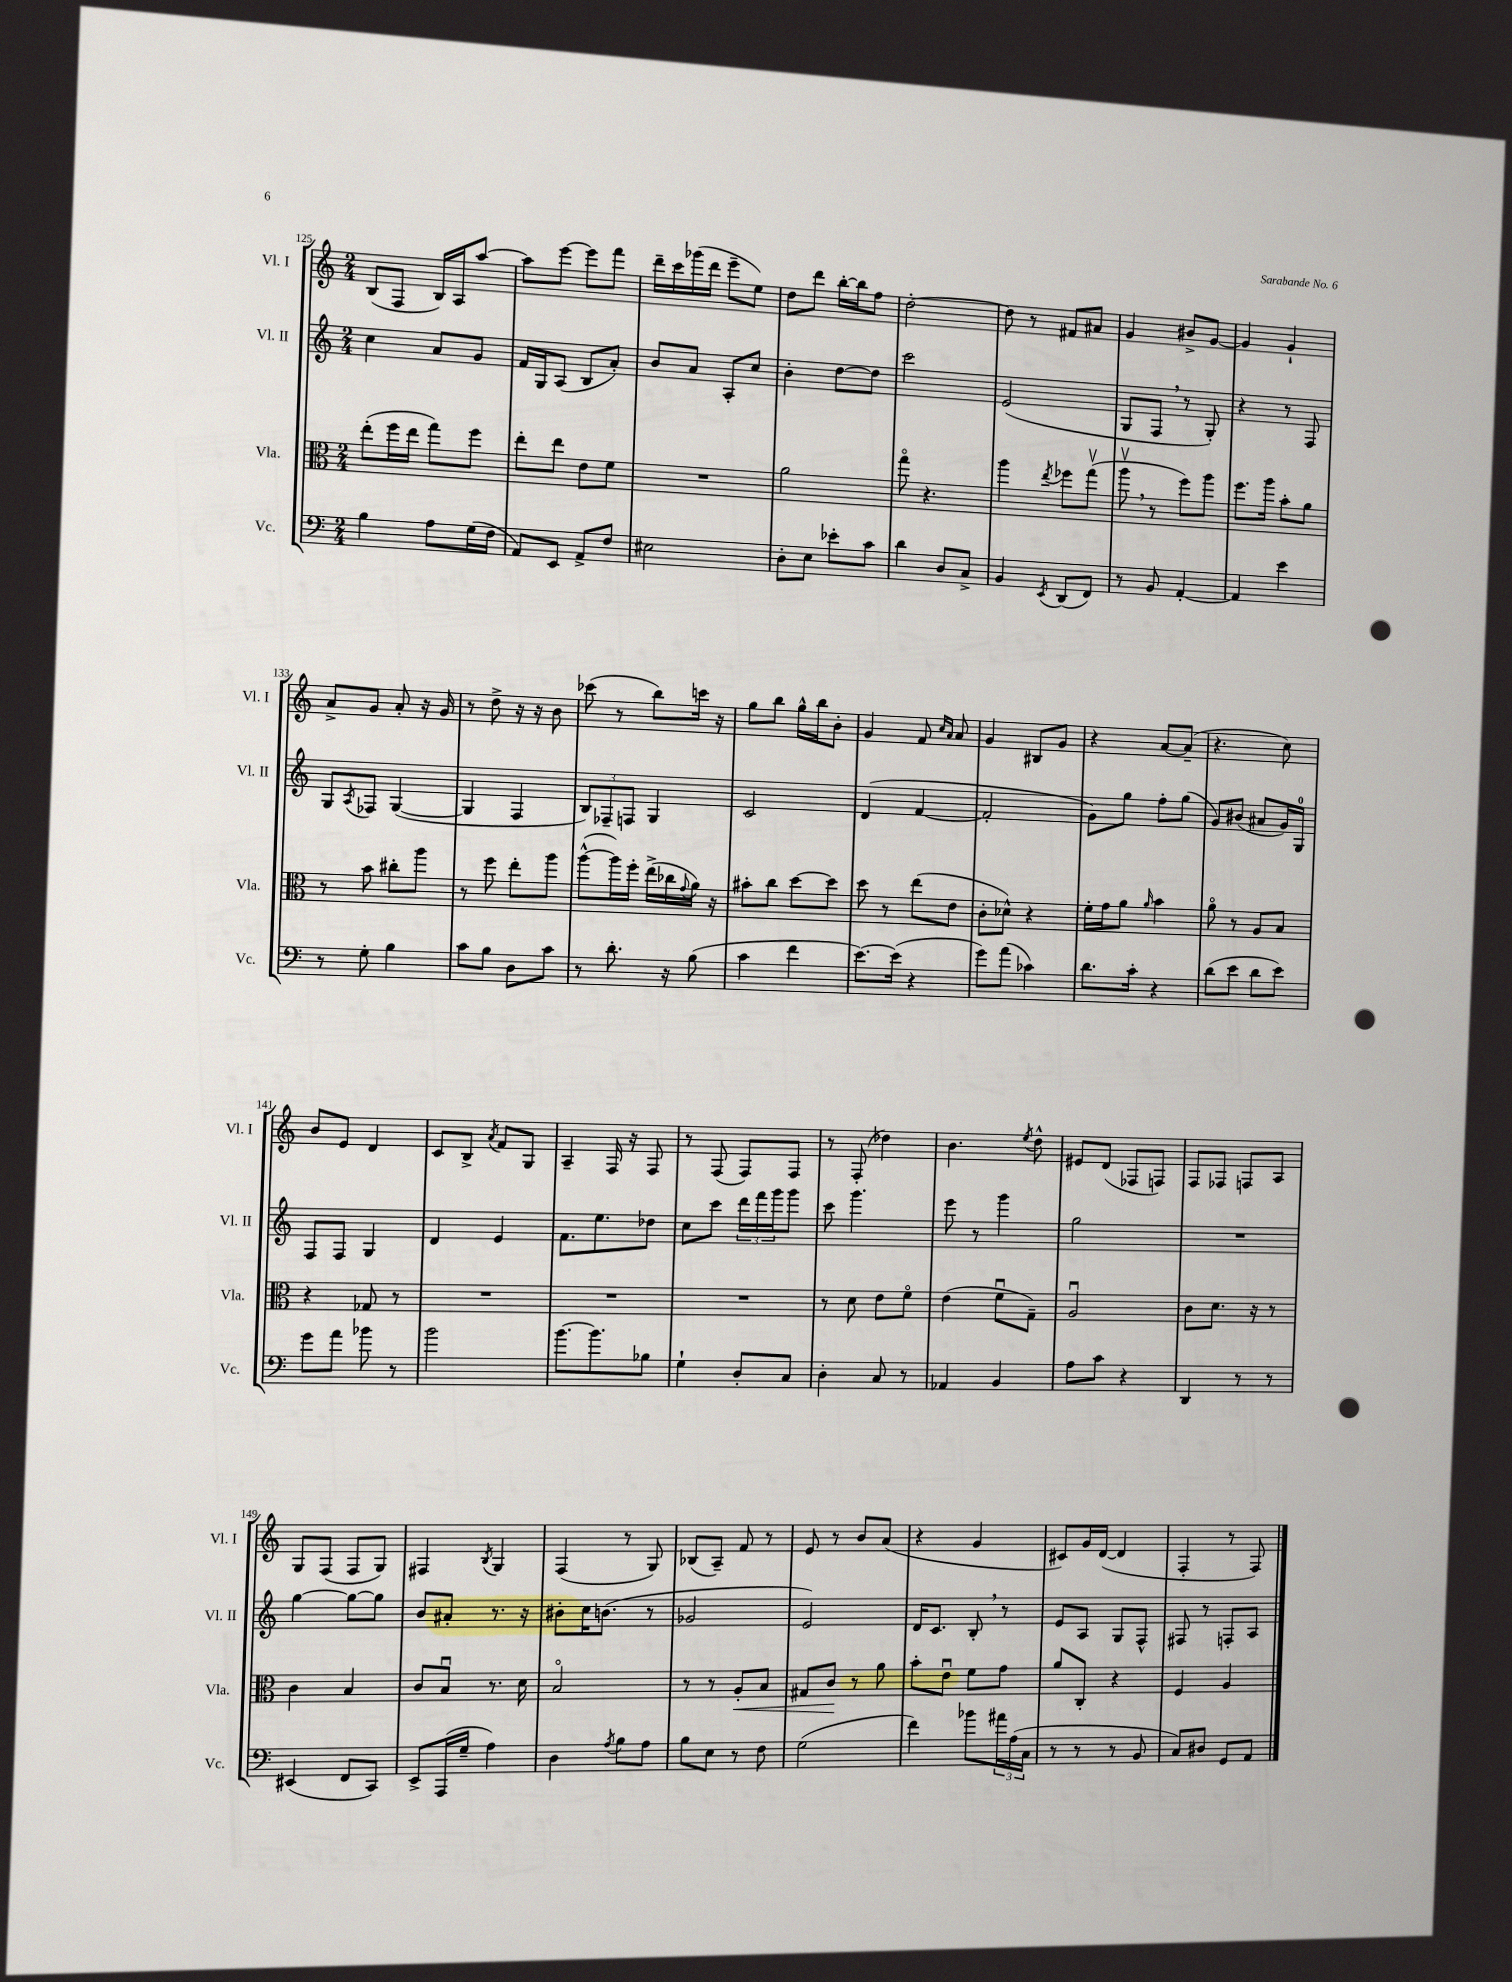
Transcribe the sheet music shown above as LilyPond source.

<<
\new StaffGroup <<
\new Staff = "s0" \with { instrumentName = "Vl. I" shortInstrumentName = "Vl. I" } {
    \clef treble \key c \major \numericTimeSignature \time 2/4
    b8( f8 b16) a16 a''8~ |
    a''8 e'''8~ e'''8 f'''8 |
    d'''16-- c'''16 ges'''16( d'''16 e'''8-- e''8) |
    d''8 d'''8 b''16~-. b''16 f''8 |
    d''2~-. |
    d''8 r8 fis'8 ais'8 |
    g'4 bis'8-> g'8~ |
    g'4 g'4-! |
    a'8-> g'8 a'8-. r16 g'16 |
    r8 d''8-> r16 r16 b'8 |
    ces'''8( r8 b''8) c'''16 r16 |
    g''8 b''8 g''16-^ b''16 b'8-. |
    g'4 f'8 \grace { c''16 a'16 } a'8 |
    g'4 bis8 g'8 |
    r4 a'8~ a'8--( |
    r4. c''8) |
    b'8 e'8 d'4 |
    c'8 b8-> \acciaccatura { a'8 } f'8 g8 |
    a4-- f16 r16 f8 |
    r8 f8( f8) f8 |
    r8 f8-.( des''4) |
    b'4. \acciaccatura { e''8 } d''8-^ |
    eis'8 d'8( fes8 f8) |
    f8 fes8 f8 a8 |
    g8 f8( f8 g8) |
    fis4 \acciaccatura { b8 } g4 |
    f4( r8 g8) |
    bes8( a8--) f'8 r8 |
    e'8 r8 b'8 a'8( |
    r4 g'4 |
    cis'8) g'16 d'16~( d'4 |
    f4-. r8 f8) \bar "|." |
}
\new Staff = "s1" \with { instrumentName = "Vl. II" shortInstrumentName = "Vl. II" } {
    \clef treble \key c \major \numericTimeSignature \time 2/4
    c''4 a'8 g'8 |
    f'16 g16 a8( b8 a'8-.) |
    b'8 a'8 a8-. c''8 |
    b'4-. d''8~ d''8 |
    c'''2 |
    e'2( |
    g8 f8 \breathe r8 g8-.) |
    r4 r8 f8 |
    g8 \acciaccatura { a8 } fes8 g4~( |
    g4 f4 |
    \tuplet 3/2 { b8) fes8-- f8 } g4 |
    c'2 |
    d'4( f'4~ |
    f'2-. |
    g'8) g''8 f''8-. g''8( |
    g'8) bis'8( ais'8 g'16) g16-0 |
    f8 f8 g4 |
    d'4 e'4 |
    f'8. e''8. des''8 |
    c''8 c'''8 \tuplet 3/2 { d'''16 f'''16 g'''16 } g'''8 |
    c'''8 g'''4. |
    e'''8 r8 g'''4 |
    g''2 |
    R2 |
    g''4~ g''8~ g''8 |
    b'8 ais'8-. r8. r16 |
    bis'8-. c''16 b'8.( r8 |
    ges'2 |
    e'2) |
    d'16 c'8. b8-. \breathe r8 |
    e'8 a8 g8 f8-^ |
    fis8 r8 f8-. a8 \bar "|." |
}
\new Staff = "s2" \with { instrumentName = "Vla." shortInstrumentName = "Vla." } {
    \clef alto \key c \major \numericTimeSignature \time 2/4
    e''8-.( f''16 e''16 g''8) f''8 |
    e''8-. e''8 e'8 f'8 |
    R2 |
    a'2 |
    g''8\flageolet r4. |
    a''4 \acciaccatura { e''8 } fes''8 g''8\upbow( |
    a''8\upbow \breathe r8 f''8) a''8 |
    f''8. a''16 b'8-. a'8 |
    r8 b'8 cis''8-. a''8 |
    r8 f''8 e''8-. a''8 |
    a''8~-^( a''16) f''16-. e''16->( ces''16 \appoggiatura { g'8 } a'16) r16 |
    bis'8-. c''8 d''8~ d''8 |
    d''8 r8 e''8( e'8 |
    c'8-. des'8-^) r4 |
    f'16-. g'16 a'8 \grace { a'16 } b'4 |
    a'8\flageolet r8 a8 b8 |
    r4 ges8 r8 |
    R2 |
    R2 |
    R2 |
    r8 d'8 e'8 f'8\flageolet |
    e'4( f'8\downbow g8--) |
    a2\downbow |
    c'8 d'8. r16 r8 |
    c'4 b4 |
    c'8 b8\downbow r8. d'16 |
    b2\flageolet |
    r8 r8 a8-.\< b8 |
    gis8 c'8\! r8 a'8 |
    b'8-. e'8\downbow f'8 g'8 |
    a'8 c8-. r4 |
    f4 a4 \bar "|." |
}
\new Staff = "s3" \with { instrumentName = "Vc." shortInstrumentName = "Vc." } {
    \clef bass \key c \major \numericTimeSignature \time 2/4
    b4 a8 g16( f16 |
    a,8) e,8 a,8-> f8 |
    eis2 |
    d8-. e8 ees'8-. c'8 |
    d'4 d8 c8-> |
    b,4 \acciaccatura { e,8 } d,8( f,8) |
    r8 b,8 a,4~-. |
    a,4 e'4 |
    r8 g8-. b4 |
    c'8 b8 d8 c'8 |
    r8 d'8.-. r16 b8( |
    c'4 f'4 |
    e'8.~) e'16( r4 |
    g'8) a'8( ces'4) |
    d'8. c'16-. r4 |
    d'8( e'8 d'8 e'8) |
    g'8 a'8 bes'8 r8 |
    b'2 |
    b'8.~ b'8. bes8 |
    g4-! d8-. c8 |
    d4-. c8 r8 |
    aes,4 b,4 |
    a8 c'8 r4 |
    d,4 r8 r8 |
    eis,4( f,8 c,8) |
    e,8-> a,,16( g16-- a4) |
    d4 \acciaccatura { a8 } b8 a8 |
    b8 e8 r8 f8 |
    g2( |
    f'4) bes'8 \tuplet 3/2 { ais'16 a16( c16 } |
    r8 r8 r8 b,8 |
    c8) dis8 g,8 a,8 \bar "|." |
}
>>
>>
\layout { \context { \Score currentBarNumber = #125 } }
